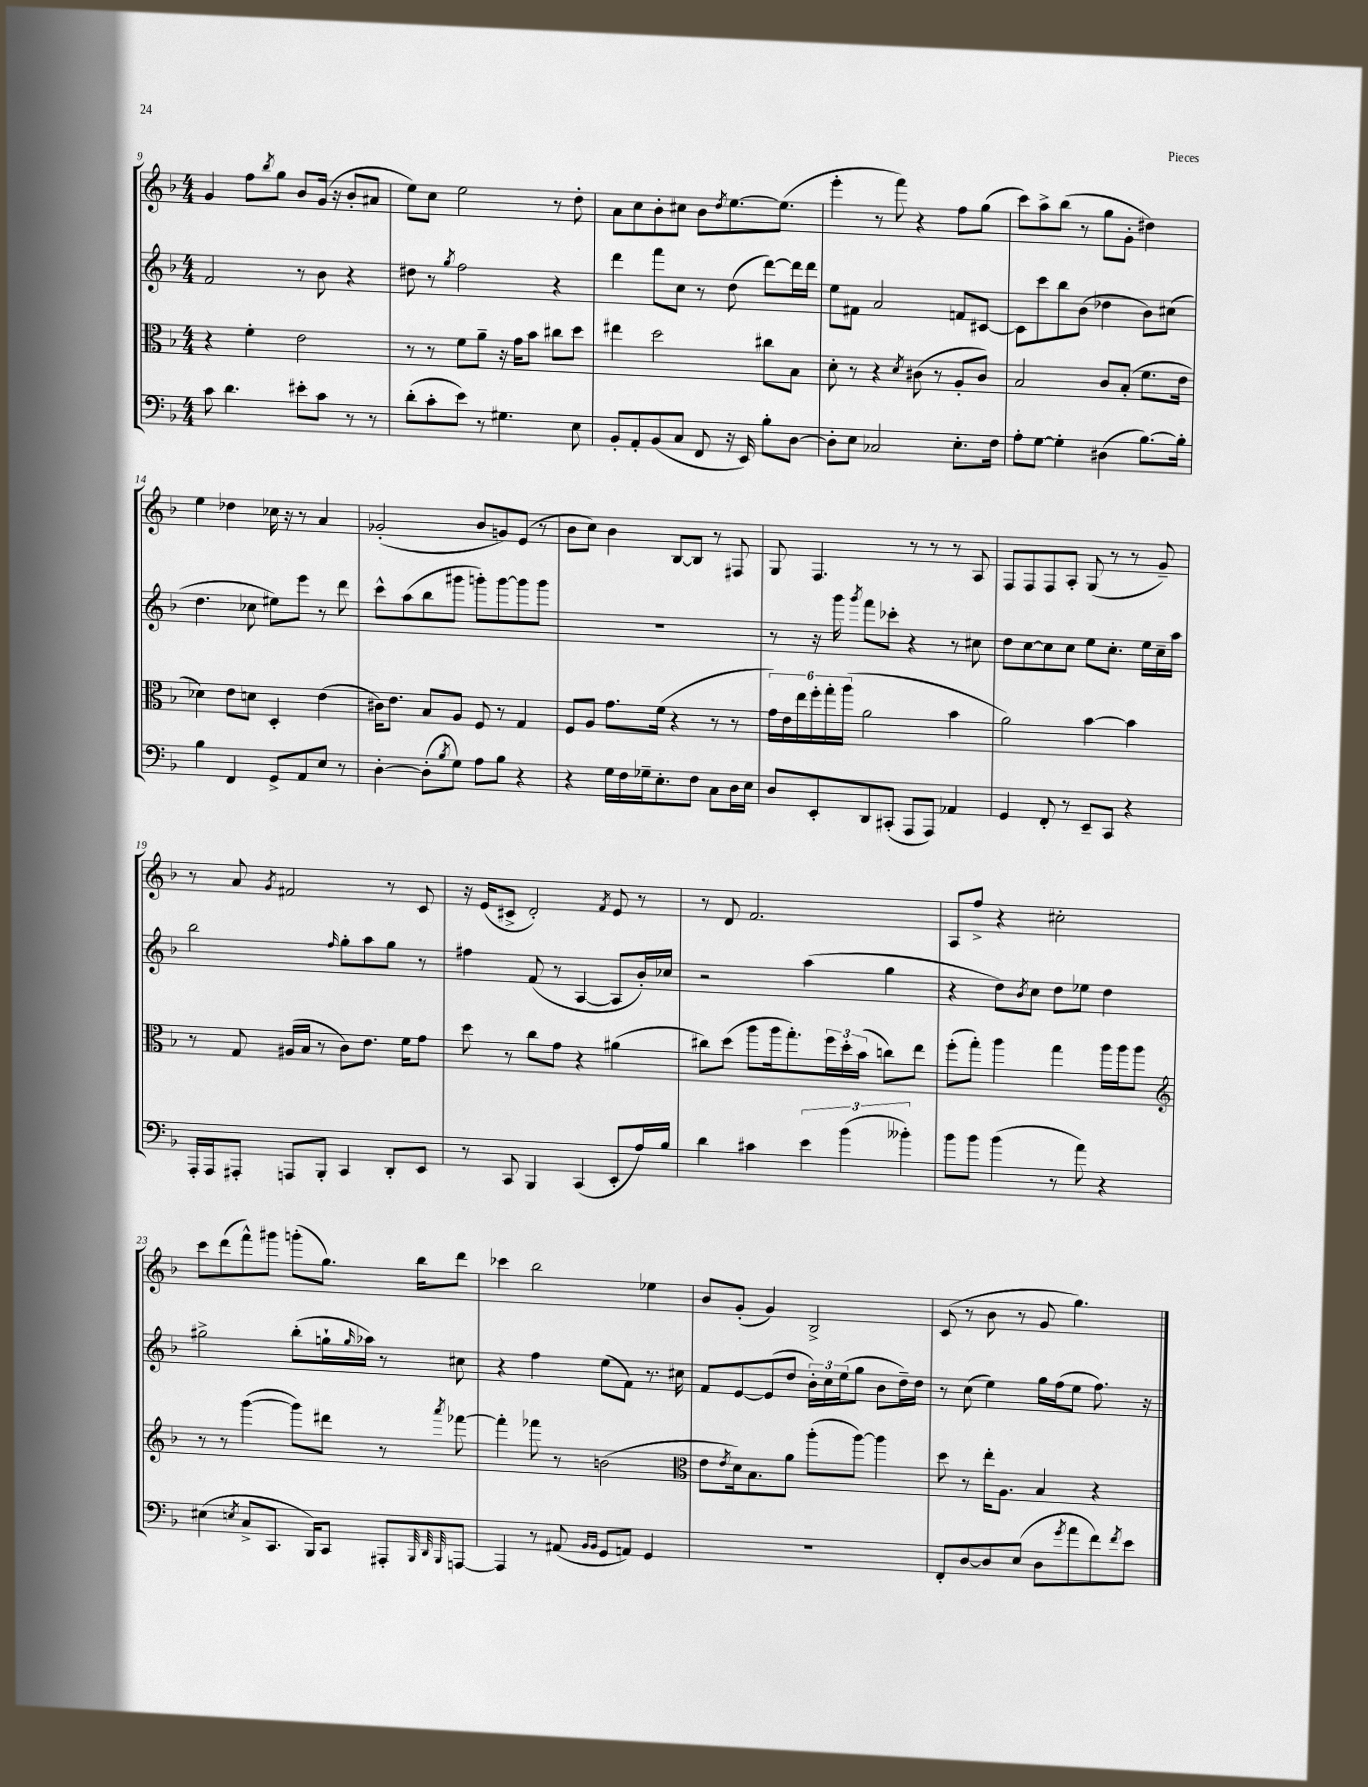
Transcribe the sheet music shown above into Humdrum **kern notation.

**kern	**kern	**kern	**kern
*staff4	*staff3	*staff2	*staff1
*clefF4	*clefC3	*clefG2	*clefG2
*k[b-]	*k[b-]	*k[b-]	*k[b-]
*M4/4	*M4/4	*M4/4	*M4/4
8c	4r	2f	4g
4.d	.	.	.
.	4f'	.	8ff
.	.	.	8qbb-
.	.	.	8gg
8e#'	2e	8r	8b-
8c	.	8b-	(16g
.	.	.	16r
8r	.	4r	8b-'
8r	.	.	8a#
=	=	=	=
(8d'	8r	8dd#	8ee)
8c'	8r	8r	8cc
.	.	8qgg	.
8e)	8f	2ff	2ee
8r	8a~	.	.
4.G#	16r	.	.
.	16g	.	.
.	8b-	.	.
.	8cc#	4r	8r
8E	8dd	.	8dd'
=	=	=	=
8BB-'	4ee#	4ddd	8a
8AA'	.	.	8cc
(8BB-	2dd	8fff	8b-'
8C	.	8cc	8cc#
8FF	.	8r	8b-
.	.	.	8qdd
16r	.	(8dd	[8.ee
16EE)	.	.	.
8B-'	8cc#	[8ddd)	.
.	.	.	(8.ee]
[8D	8B-	16ddd]	.
.	.	16ddd	.
=	=	=	=
8D']	8d'	8ee	4eee'
8E	8r	8f#	.
2C-	4r	2a	8r
.	.	.	8fff)
.	8qd	.	.
.	(8c#	.	4r
.	8r	.	.
8.E'	8A'	8f	8ff
.	8c#)	[8c#	(8gg
16F	.	.	.
=	=	=	=
8A'	2B-	8c#]	8ccc)
[8G	.	8ccc	8aa^
4G']	.	8bb-	(8bb-
.	.	(8b-	8r
(4D#	8c	4dd-	8gg
.	(8B-'	.	8g'
[8.B-)	8.f	8b-)	4dd#)
.	.	(8cc#	.
16B-']	16e	.	.
=	=	=	=
4B-	4d-)	4.dd	4ee
4FF	8e	.	4dd-
.	8d	8cc-	.
8GG^	4D'	8ee#)	16cc-
.	.	.	16r
8AA	.	8eee	8r
8E	(4e	8r	4a
8r	.	8ddd	.
=	=	=	=
[4D'	16c#)	8ccc^^	(2g-'
.	8.e	.	.
.	.	(8aa	.
(8D']	8B-	8bb-	.
8qB-	.	.	.
8G)	8A	8ggg#	.
8A	8F	8ggg')	8b-
8B-	8r	[8ggg	8g)
4r	4G	8ggg]	(8e
.	.	8ggg	8r
=	=	=	=
4r	8F	1r	8b-
.	8A	.	8cc)
16G	8.g	.	4b-
16F	.	.	.
16G-~	.	.	.
8.E'	(16f	.	.
.	4r	.	[8B-
8F	.	.	8B-]
8C	8r	.	8r
16D	8r	.	8F#
16E	.	.	.
=	=	=	=
8D	24g)	8r	8G
.	24e	.	.
.	24ee	.	.
8EE'	24ff'	16r	4.F
.	24gg'	.	.
.	.	16ggg	.
.	(24aa	.	.
.	.	8qggg	.
8DD	2a	8fff	.
(8CC#'	.	8ccc-'	.
8AAA	.	4r	8r
8AAA)	.	.	8r
4AA-	4b-	8r	8r
.	.	8cc#	8A
=	=	=	=
4GG	2a)	8dd	8F
.	.	[8cc	8F
8FF'	.	8cc]	8F
8r	.	8cc	8A'
8EE~	[4b-	8ee	(8G
8CC	.	8.cc'	8r
4r	4b-]	.	8r
.	.	16ee	.
.	.	16cc~	8g~)
.	.	16aa	.
=	=	=	=
16AAA'	8r	2bb-	8r
16AAA	.	.	.
8AAA#'	8G	.	8a
.	.	.	8qg
8AAA	(16A#	.	2f#
.	16B-	.	.
8BBB-'	8r	.	.
.	.	16qqff	.
4CC	8c)	8gg'	.
.	8.e	8aa	.
8DD'	.	8gg	8r
.	16f	.	.
8EE	8g	8r	8c
=	=	=	=
8r	8dd	4ff#	16r
.	.	.	(16e
8CC	8r	.	8c#^
4BBB-	8cc	(8f	2d')
.	8g	8r	.
(4CC	4r	[4A	.
.	.	.	8qf
8EE'	(4a#	8A]	8e
16A)	.	16b-')	8r
16B-	.	16cc-	.
=	=	=	=
4d	8cc#)	2r	8r
.	(8dd	.	8d
4c#	8aa	.	2.f
.	16aa	.	.
.	8.gg')	.	.
6e	.	(4aa	.
.	24ff	.	.
(6b-	24dd'	.	.
.	(24b-	.	.
.	8cc)	4gg	.
6b--')	.	.	.
.	8ee	.	.
=	=	=	=
8b-	(8ff'	4r	8A
8b-	8gg')	.	8ff^
(4b-	4aa	8dd)	4r
.	.	8qb-	.
.	.	8cc	.
8r	4gg	8dd	2cc#'
8a)	.	8ee-	.
4r	16aa	4dd	.
.	16aa	.	.
.	8aa	.	.
=	=	=	=
*	*clefG2	*	*
(4E#	8r	2gg#^	8ccc
.	8r	.	(8ddd
8qE	.	.	.
8C^	([4ggg	.	8fff^^)
8.CC	.	.	8ggg#
.	8ggg])	(8bb-'	(8ggg'
16BBB-)	.	.	.
8CC	8ddd#	16gg`	8.gg)
.	.	16qqgg	.
.	.	16aa-)	.
8AAA#'	8r	8r	.
.	.	.	16bb-
32qqBBB-	.	.	.
32qqDD	.	.	.
32qqBBB-	8qaaa	.	.
[8AAA	[8fff-	8cc#	8ddd
=	=	=	=
4AAA]	4fff-']	4r	4ccc-
8r	8fff-	4ff	2bb-
(8AA#	8r	.	.
16qqBB-	.	.	.
16qqBB-	.	.	.
8GG	(2b	(8ee	.
8AA)	.	8f)	.
4GG	.	8.r	4ee-
.	.	16cc#	.
=	=	=	=
*	*clefC3	*	*
1r	8e	8f	8b-
.	8qe	.	.
.	16d)	[8e	(8g'
.	8.B-	.	.
.	.	(8e]	4g)
.	8a	8dd	.
.	(8aa'	24b-')	2B-^
.	.	24cc	.
.	.	(24ee	.
.	[8aa)	8gg	.
.	4aa]	8b-	.
.	.	16dd~)	.
.	.	16dd	.
=	=	=	=
8FF'	8dd	8r	(8c
[8D	8r	(8cc	8r
8D]	16ee'	4ee)	8b-
.	8.A	.	.
(8E	.	.	8r
8D	4B-	16gg	8g
.	.	(16ff	.
8qg	.	.	.
8a	.	8ee	4.gg)
8f)	4r	8.ff)	.
8qf	.	.	.
8e	.	.	.
.	.	16r	.
==	==	==	==
*-	*-	*-	*-
